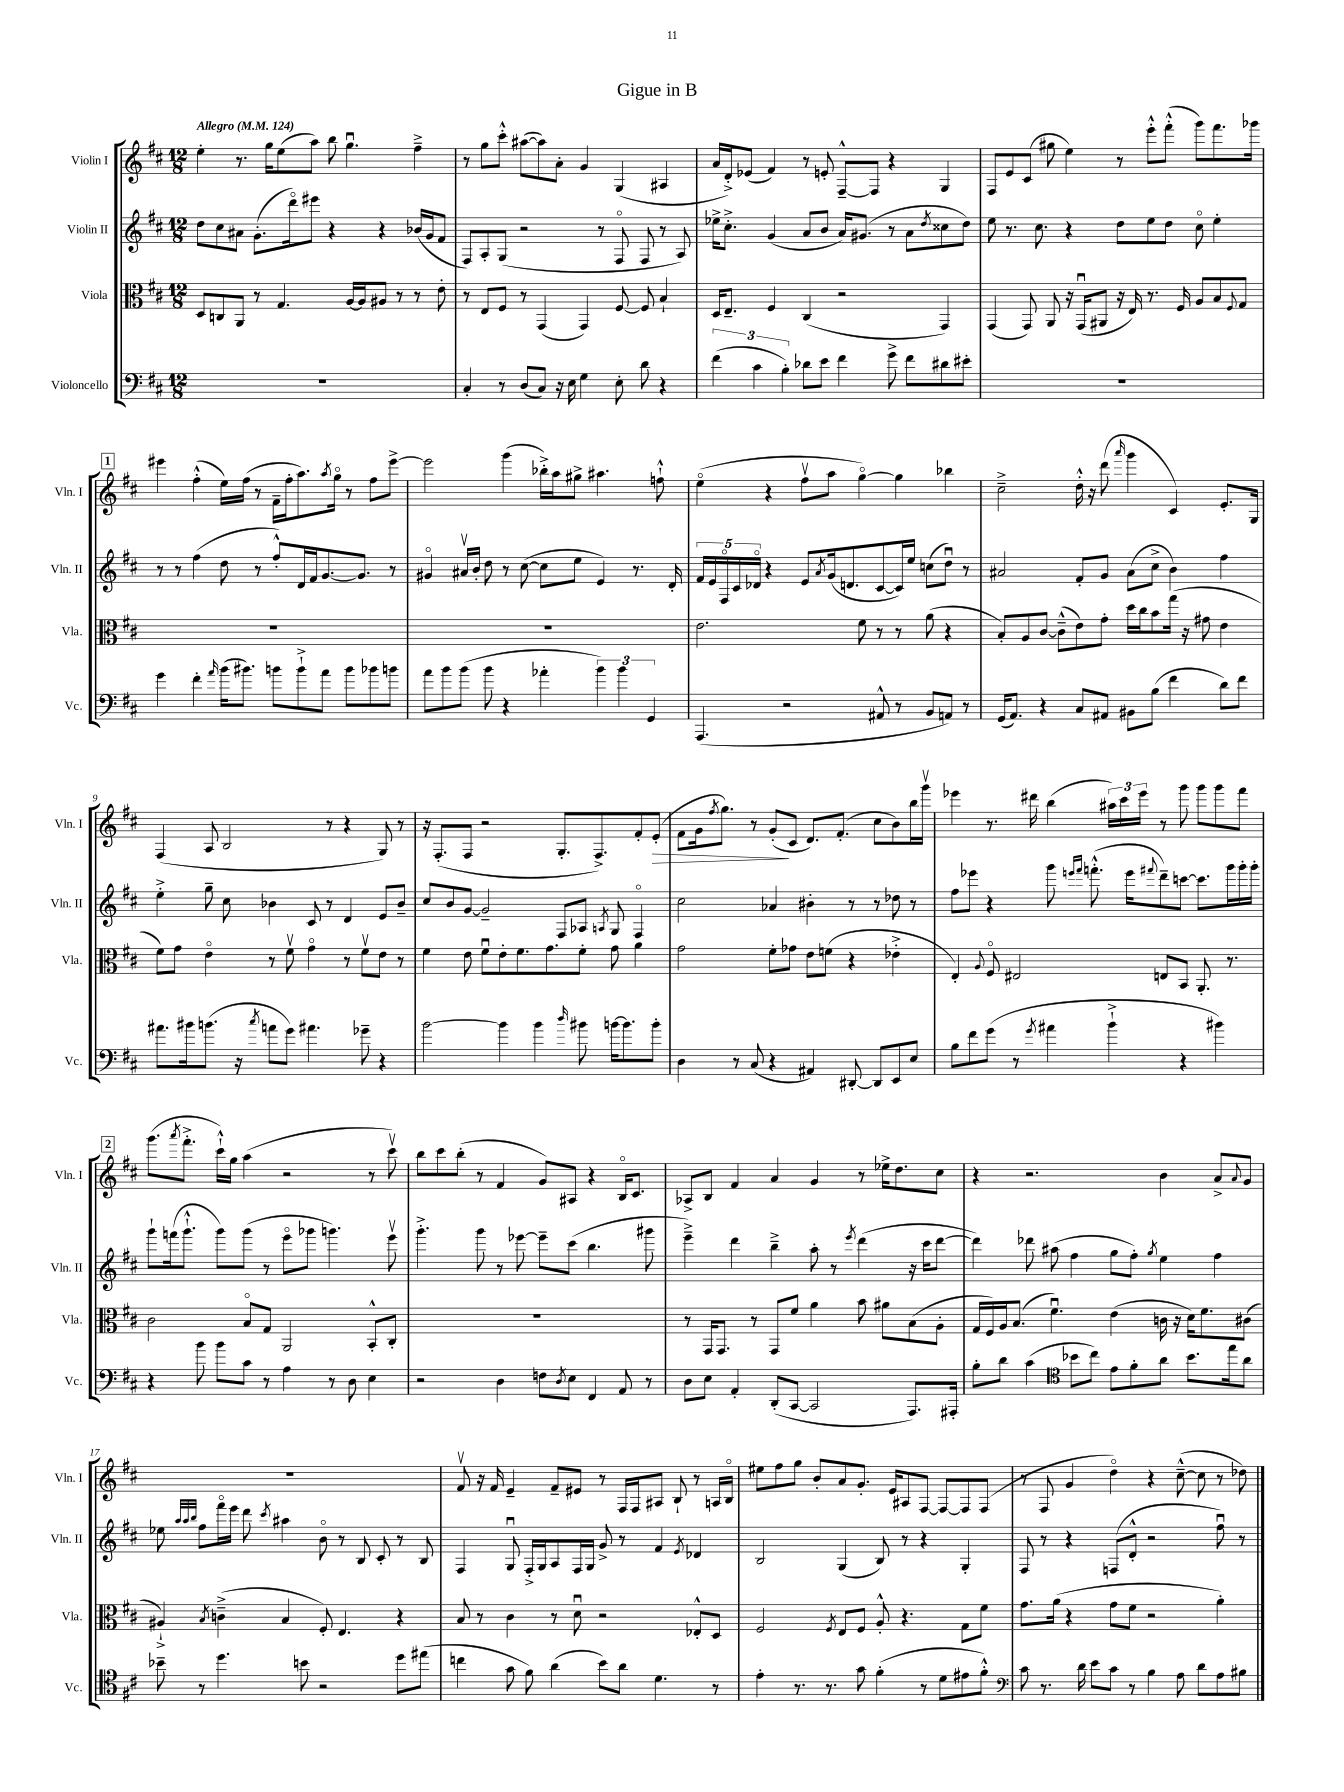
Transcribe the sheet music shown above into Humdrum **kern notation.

**kern	**kern	**kern	**kern
*staff4	*staff3	*staff2	*staff1
*clefF4	*clefC3	*clefG2	*clefG2
*k[f#c#]	*k[f#c#]	*k[f#c#]	*k[f#c#]
*M12/8	*M12/8	*M12/8	*M12/8
*MM124	*MM124	*MM124	*MM124
1.r	8D/L	8dd\L	4ee'\
.	8C/	8cc#\	.
.	8AA/J	8a#\J	8.r
.	8r	(8.g'\L	.
.	.	.	16gg\LK
.	4.G/	.	(8ee\
.	.	16dddo\k)	.
.	.	8eee#\J	8aa\J)
.	.	4r	8bb\
.	[16A/LL	.	4.ggu\
.	16A/]J	.	.
.	8A#/J	4r	.
.	8r	.	.
.	8r	(16b-/LL	4ff#~^\
.	.	16g/J	.
.	8e'\	8f#/J	.
=	=	=	=
4C#'/	8r	8F#/L)	8r
.	8E/L	8A'/	8gg\L
8r	8F#/J	(8G/J	8ccc#'^^\J
(8D/L	8r	2r	([8aa#\L
8C#/J)	(4GG/	.	8aa#\])
16r	.	.	8a'\J
16E\	.	.	.
4G\	4GG/)	.	4g/
.	.	8r	.
8E'\	[8F#/	8F#o/	(4G/
8d\	8F#/]	8F#/	.
4r	4B`/	8r	4A#/
.	.	8A/)	.
=	=	=	=
(6f#\	16D/LK	16ee-^\LK	16a/LL
.	8.E~/J	8.cc#'^\J	16d'^/J)
.	.	.	(8e-/J
6c#\	.	.	.
.	4F#/	(4g/	4f#/)
6B'\)	.	.	.
8d-\L	(4C#/	8a/L	8r
8e\J	.	8b/J	8e'/
4f#\	2r	16a/LK)	[8F#~^^/L
.	.	(8.g#/J	.
.	.	.	8F#/]J
8g^\	.	8r	4r
8f#\L	.	8a\L	.
.	.	8qdd/	.
8d#\	4GG/)	8cc##\	4G/
8e#'\J	.	8dd\J)	.
=	=	=	=
1.r	(4GG/	8ee\	8F#/L
.	.	8.r	8e/
.	8GG/)	.	(8c#/J
.	.	8.cc#\	.
.	8AA/	.	8gg#\
.	16r	4r	4ee\)
.	(16GGu/LK	.	.
.	8AA#/J	.	.
.	16r	8dd\L	8r
.	16E/)	.	.
.	8.r	8ee\	8eee'^^\L
.	.	8dd\J	(8fff#'^^\J
.	16F#/	.	.
.	8A/L	8cc#o\	8ggg\L)
.	8B/	4ee'\	8.fff#\
.	8qqF#/	.	.
.	8G/J	.	.
.	.	.	16ggg-\Jk
=	=	=	=
4g\	1.r	8r	4eee#\
.	.	8r	.
4f#'\	.	(4ff#\	(4ff#'^^\
16qqa/	.	.	.
(16b\LK	.	8dd\	16ee\LL)
8.b#\J)	.	.	(16ff#\JJ
.	.	8r	8r
8b\L	.	8ff#'^^/L)	16f#~\LL
.	.	.	16ff#'\J
8b`^\	.	16d/L	8.aa\)
.	.	16f#/J	.
8a\J	.	[8.g/	.
.	.	.	8qaa/
.	.	.	16ggo\Jk
8b\L	.	.	8r
.	.	8.g/]J	.
8b-\	.	.	8ff#\L
8b\J	.	8r	[8eee#^\J
=	=	=	=
8a\L	1.r	4g#o/	2eee#\]
8b\	.	.	.
(8b\J	.	16a#v/LL	.
.	.	16b'/JJ	.
8b\	.	8dd\	.
4r	.	8r	(4ggg\
.	.	([8cc#\	.
4a-'\	.	8cc#\]L	16bb-'^\LL)
.	.	.	16aa\J
.	.	8ee\J	8gg#^\J
6b\)	.	4e/)	4.aa#\
6b\	.	.	.
.	.	8.r	.
6GG/	.	.	.
.	.	.	8ff`^^\
.	.	16d'/	.
=	=	=	=
(4.AAA/	2.e\	20f#/LL	(4eeo\
.	.	20e/	.
.	.	20F#o/	.
.	.	20c#/	.
.	.	20d-o/JJ	.
.	.	4r	4r
2r	.	.	.
.	.	8e/L	8ff#v\L
.	.	8qa/	.
.	.	(16g/k	8aa\J
.	.	8.d/	.
.	8f#\	.	[4ggo\)
8AA#^^/	8r	[8c#/	.
8r	8r	16c#/]L)	4gg\]
.	.	16ee/JJ	.
8BB/L	(8a\	(8cc\L	.
8AA/J)	4r	8ddu\J)	4bb-\
8r	.	8r	.
=	=	=	=
(16GG/LK	8B'/L)	2a#/	2cc#~^\
8.AA/J)	.	.	.
.	8A/	.	.
4r	[8c#/J	.	.
.	(8c#~^^\]L	.	.
8C#/L	8e\)	8f#'/L	16dd'^^\
.	.	.	16r
8AA#/J	8g'\J	8g/J	(8ddd\
.	.	.	16qqaaa/
8BB#\L	16dd\LL	(8a#\L	4ggg\
.	16cc#\J	.	.
(8B\J	8b\	8cc#^\J	.
4f#\	(16gg\Jk	4b\)	4c#/)
.	16r	.	.
.	8g#\	.	.
8d\L)	4e\	4ff#\	8.e'/L
8f#\J	.	.	.
.	.	.	16G/Jk
=	=	=	=
8.a#\L	8f#\L)	4ee'^\	(4F#/
.	8g\J	.	.
16b#\k	.	.	.
(8.b\J	4eo\	8gg~\	8A/
.	.	8cc#\	2B/
16r	.	.	.
8qcc#/	.	.	.
8a\L	8r	4b-\	.
8g\J)	8f#v\	.	.
4.a#\	4go\	8c#/	.
.	.	8r	8r
.	8r	4d/	4r
8g-~\	8f#v\L	.	.
4r	8e\J	8e/L	8G/)
.	8r	8b-~/J	8r
=	=	=	=
[2b\	4f#\	8cc#/L	16r
.	.	.	(8.F#'/L
.	.	8b/	.
.	8e\	[8g/J	8F#/J
.	8f#u\L	2g~/]	2r
4b\]	8e'\	.	.
.	8.f#\	.	.
4b\	.	.	.
.	8.g\	.	.
.	.	8F#/L	8.G'/L
16qqdd/	.	.	.
8b#\	8f#'\J	8A-/J	.
.	.	.	8.F#^/)
.	.	8qA/	.
[16b\LK	8g\	8G/	.
8.b\]	.	.	.
.	4a\	4F#o/	8f#'/
8b'\J	.	.	(8e'/J
=	=	=	=
4D\	2g\	2cc#\	8f#\L
.	.	.	16g\k
.	.	.	8qff#/
.	.	.	8.gg\J)
8r	.	.	.
(8C#/	.	.	8r
4r	8f#'\L	4a-/	(8g'/L
.	8g-\J	.	8c#/J
4AA#/)	8e\L	4b#'\	8.d/L)
.	(8f\J	.	.
.	.	.	(8.f#'/J
[8DD#'/	4r	8r	.
8DD#/]L	.	8r	8cc#\L
8EE/	4e-'^\	8dd-\	8b\)
8E/J	.	8r	16bb\L
.	.	.	16gggv\JJ
=	=	=	=
8B\L	4E'/)	8ff#\L	4eee-\
8f#\	.	8eee-\J	.
.	8qqA/	.	.
(8g\J	8F#o/	4r	8.r
8r	2E#/	.	.
.	.	.	16ddd#\
8qg/	.	.	.
4a#\	.	8ggg\	(4bb\
.	.	16qqeee/LL	.
.	.	16qqfff#/JJ	.
.	.	(8.fff'^^\	.
4b`^\	.	.	24aa#\LL)
.	.	.	24ccc#\
.	.	16eee\LK	.
.	.	.	24eee-\JJ
.	.	8qqfff#/	.
.	8E/L	8ddd~\)	8r
4r	8BB/J	[8ccc\J	8ggg\
.	8.AA'/	8.ccc\]L	8ggg\L
4b#\)	.	.	8ggg\
.	8.r	16ggg\L	.
.	.	16ggg'\	8fff#\J
.	.	16ggg'\JJ	.
=	=	=	=
4r	2c#\	8ggg`\L	(8.ggg\L
.	.	(16fff\k	.
.	.	.	8qaaa/
.	.	8.ggg`^^\J	8.fff#'^\J
8b\	.	.	.
8b\L	.	8ggg\L)	16ccc#`^^\LL)
.	.	.	16gg\JJ
8c#\J	8Bo/L	(8ggg\J	(4aa\
8r	8G/J	8r	.
4A\	2AA/	8eeeo\L	2r
.	.	8ggg-\J	.
8r	.	4.ggg\)	.
8D\	.	.	.
4E\	8BB'^^/L	.	8r
.	8C#'/J	8eeev\	8ccc#v\)
=	=	=	=
2r	1.r	4.ggg'^\	8bb\L
.	.	.	8ccc#\
.	.	.	(8bb'\J
.	.	8ggg\	8r
4D\	.	8r	4f#/
.	.	[8eee-\	.
8F\L	.	8eee-~\]L	8g/L)
8qD/	.	.	.
8E\J	.	(8ccc#\J	8A#/J
4FF#/	.	4.bb\	4r
8AA/	.	.	16Bo/LK
.	.	.	8.c#/J
8r	.	8ggg#\	.
=	=	=	=
8D\L	8r	4eee~^\)	8A-^/L
8E\J	16GG/LK	.	8B/J
.	8.GG/J	.	.
4AA'/	.	4ddd\	4f#/
.	8r	.	.
(8DD'/L	8GG/L	4bb~^\	4a/
[8CC#/J	8f#/J	.	.
2CC#/]	4a\	8aa'\	4g/
.	.	8r	.
.	.	8qeee/	.
.	8b\	(4ddd\	8r
.	8a#\L	.	16ee-^\LK
.	.	.	8.dd\
8.AAA/L)	(8B\	16r	.
.	.	16ccc#\LK	.
.	8A'\J	[8ddd\J	8cc#\J
16AAA#'/Jk	.	.	.
=	=	=	=
8B'\L	16G/LL	4ddd\])	4r
.	16F#/)	.	.
8d\J	16A/J	.	.
.	(8.B/J	.	.
(4c#\	.	8ddd-\	2.r
.	4.f#u\)	(8aa#\	.
*clefC4	*	*	*
8b-\L	.	4ff#\	.
8cc#\J)	.	.	.
8e\L	(4e\	8gg\L	.
8f#'\	.	8ff#'\J)	.
.	.	8qgg/	.
8a\J	16c\	4ee\	4b\
.	16r	.	.
8.b-\L	16d\LK)	.	.
.	8.f#\	.	.
.	.	4ff#\	8a^/L
16ee\k	.	.	.
.	.	.	8qqa/
8a\J	(8c#\J	.	8g/J
=	=	=	=
8b-~\	4A#`^/)	8ee-\	1.r
.	.	32qqaa/LLL	.
.	.	32qqaa/	.
.	.	32qqbb/JJJ	.
8r	.	8ff#\L	.
.	8qB/	.	.
4.dd\	(4c~^\	16fff#o\L	.
.	.	16eee\JJ	.
.	.	8ddd\	.
.	.	8qccc#/	.
.	4B/	4aa#\	.
8b\	.	.	.
2r	8F#'/)	8bo\	.
.	4.E/	8r	.
.	.	8B/	.
.	.	8c#'/	.
8dd\L	4r	8r	.
(8ee#\J	.	8B/	.
=	=	=	=
4cc\	8B/	4F#/	8f#v/
.	8r	.	16r
.	.	.	16f#/
8g\	4c#\	8Gu/	4e~/
8f#\)	.	16F#'^/LL	.
.	.	16G/J	.
(4a\	8r	8A/	8f#~/L
.	8du\	16F#/L	8e#/J
.	.	16G/JJ	.
8b\L)	2r	8g^/	8r
8a\J	.	8r	16F#/LL
.	.	.	16F#/J
4.d\	.	4f#/	8A#/J
.	.	.	8B`/
.	.	8qe/	.
.	8E-'^^/L	4d-/	8r
8r	8D/J	.	16A/LL
.	.	.	16Bo/JJ
=	=	=	=
4e'\	2F#/	2B/	8ee#\L
.	.	.	8ff#\
8.r	.	.	8gg\J
.	.	.	8b'/L
8.r	.	.	.
.	8qF#/	.	.
.	8E/L	(4G/	8a/
8g\	8F#/J	.	8.g'/J
(4f#'\	8A'^^/	8B/)	.
.	.	.	16e/LK
.	4.r	8r	8A#/
8r	.	4r	[8F#/J
8d\L	.	.	8F#/_L
8e#\	8G\L	4G'/	8F#/]
8f#'^^\J)	8f#\J	.	(8F#/J
=	=	=	=
*clefF4	*	*	*
8c#\	8.g\L	8F#/	8r
8.r	.	8r	8F#/
.	(16a\Jk	.	.
.	4r	4r	4g/
16d\	.	.	.
8e\L	.	.	.
8c#\J	8g\L	(8F/L	4ddo\)
8r	8f#\J	8d'^^/J	.
4B\	2r	2r	4r
8A\	.	.	([8cc#~^^\
8d\L	.	.	8cc#\]
8A\	4a'\)	8ff#u\)	8r
8B#\J	.	8r	8dd-\)
==	==	==	==
*-	*-	*-	*-
